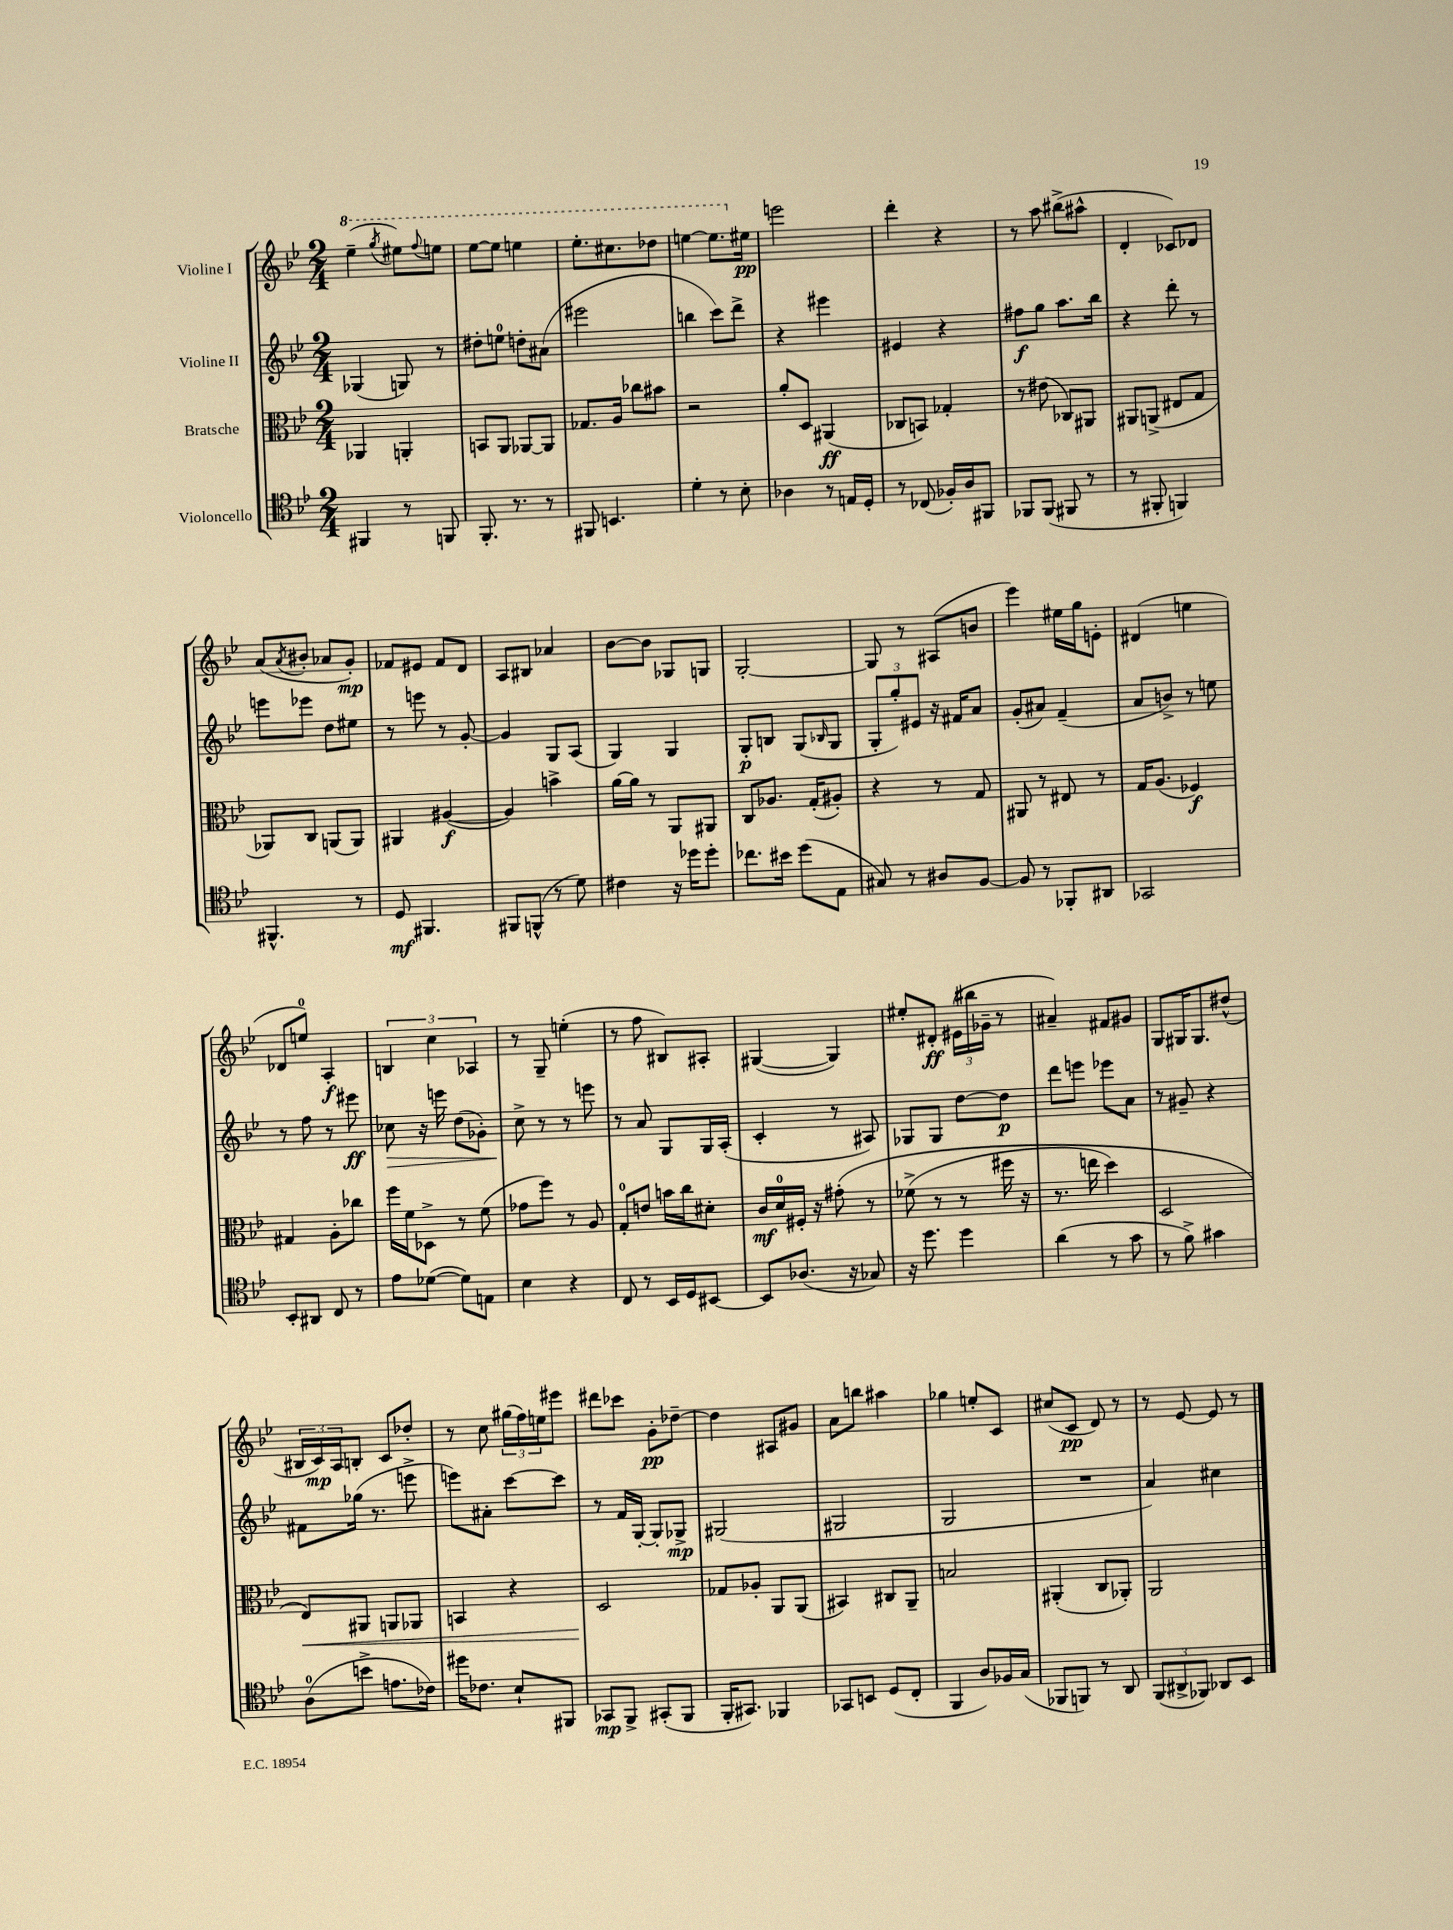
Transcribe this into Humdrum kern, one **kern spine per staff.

**kern	**kern	**kern	**kern
*staff4	*staff3	*staff2	*staff1
*clefC4	*clefC3	*clefG2	*clefG2
*k[b-e-]	*k[b-e-]	*k[b-e-]	*k[b-e-]
*M2/4	*M2/4	*M2/4	*M2/4
4FF#/	4AA-/	(4G-/	(4eee-~\
.	.	.	8qggg/
8r	4AA'/	8G/)	8eee#\L)
.	.	.	8qqfff/
8FF/	.	8r	8eee\J
=	=	=	=
8.FF'/	8BB/L	8dd#'\L	[8eee-\L
.	8AA/J	8ee\J	8eee-\]J
8.r	.	.	.
.	[8AA-/L	8dd'\L	4eee\
8r	8AA-/]J	(8a#\J	.
=	=	=	=
8FF#/	8.G-/L	2eee#\	8.eee-'\L
4.BB/	.	.	.
.	16A/Jk	.	8.ccc#\
.	8cc-\L	.	.
.	8b#\J	.	8ddd-\J
=	=	=	=
4d'\	2r	4bb\	[4eee\
8r	.	8ccc\L)	8.eee\]L
8B-'\	.	8ddd^\J	.
.	.	.	16ee#\Jk
=	=	=	=
4A-\	8a'/L	4r	2eee\
.	8D/J	.	.
8r	(4AA#/	4eee#\	.
16E/LL	.	.	.
16D'/JJ	.	.	.
=	=	=	=
8r	8C-/L	4e#/	4ddd'\
(8C-/	8BB/J)	.	.
16F-'/LL)	4G-'/	4r	4r
16A/J	.	.	.
8FF#/J	.	.	.
=	=	=	=
8FF-/L	8r	8ff#\L	8r
(8FF-/J	(8e#\	8gg\J	8aa\
8FF#/	8C-/L)	8.aa\L	(8bb#^\L
8r	8AA#/J	.	8aa#^^\J
.	.	16bb-\Jk	.
=	=	=	=
8r	8AA#/L	4r	4d'/
8FF#'/	(8AA^/J	.	.
4FF/)	8E#/L	8ddd'\	8c-/L)
.	8G/J	8r	8d-/J
=	=	=	=
4.FF#^^/	8AA-/L)	8eee\L	(8a/L
.	.	.	8qa/
.	8C/J	8eee-\J	8b#'/J
.	(8AA/L	8dd\L	8a-/L
8r	8AA/J)	8ee#\J	8g'/J)
=	=	=	=
8D/	4AA#/	8r	8f-/L
4.FF#/	.	8eee\	8e#/J
.	([4A#/	8r	8f-/L
.	.	[8g'/	8d/J
=	=	=	=
8FF#/L	4A#/])	4g/]	8A/L
(8FF^^/J	.	.	8B#/J
8r	4b^\	8G/L	4a-/
8d\)	.	(8A/J	.
=	=	=	=
4c#\	[16a\LL	4G/)	[8b-\L
.	16a\]JJ	.	.
.	8r	.	8b-\]J
16r	8AA/L	4G/	8G-/L
16dd-\LK	.	.	.
8dd-'\J	8AA#/J	.	8G/J
=	=	=	=
8.cc-\L	8C/L	8G'/L	[2G'/
.	8.A-/J	8B/J	.
16b#\Jk	.	.	.
(8dd\L	.	(8G/L	.
.	(16G'/LK	.	.
.	.	16qqB-/	.
8E-\J	8A#'/J)	8G/J	.
=	=	=	=
8G#/)	4r	12G'/L	8G/]
.	.	12gg'/)	.
8r	.	.	8r
.	.	12e#/J	.
8A#/L	8r	16r	(8A#/L
.	.	16f#/LK	.
[8F/J	8G/	8a/J	8b/J
=	=	=	=
8F/]	8AA#/	(8g'/L	4eee-\)
8r	8r	8a#/J)	.
8FF-'/L	8E#/	(4f~/	16ee#\LL
.	.	.	16gg\J
8AA#/J	8r	.	8e'\J
=	=	=	=
2GG-/	16G/LK	8a/L	(4d#/
.	(8.A/J	.	.
.	.	8b^/J)	.
.	4F-/)	8r	4ee\
.	.	8ee\	.
=	=	=	=
8BB-'/L	4G#/	8r	8d-/L
8AA#/J	.	8ff\	8ee/J)
8C/	8A'\L	8r	4A'/
8r	8cc-\J	8eee#\	.
=	=	=	=
8e-\L	16ff\LL	8cc-\	6B/
.	16f\J	.	.
([8d-\J	8D-^\J	16r	.
.	.	.	6cc\
.	.	16eee\	.
8d-\]L)	8r	(8dd\L	.
.	.	.	6A-/
8E\J	(8f\	8g-'\J)	.
=	=	=	=
4B-\	8g-\L	8cc^\	8r
.	8ff\J)	8r	8G~/
4r	8r	8r	(4ee'\
.	8A/	8eee\	.
=	=	=	=
8C/	8G'/L	8r	8r
8r	8e/J	8a/	8ff\
16BB-/LL	16b\LL	8G/L	8B#/L)
16D/J	16cc\J	.	.
[8BB#/J	8d#'\J	16G/L	8A#'/J
.	.	(16A'/JJ	.
=	=	=	=
8BB#/]L	16c/LL	4c'/	([4G#/
.	16d/	.	.
(8.A-/J	16F#'/JJ	.	.
.	16r	.	.
.	&(8g#'\	8r	4G#/])
16r	.	.	.
8G-/)	8r	8A#/)	.
=	=	=	=
16r	(8f-^\	8G-/L	8ee#'/L
8.dd\	.	.	.
.	8r	8G-/J	8d#'/J
4dd\	8r	[8dd\L	&((24e#\LL
.	.	.	24bb#\)
.	.	.	24g-~\JJ
.	16ff#\	8dd\]J	8r
.	16r	.	.
=	=	=	=
(4a\	8.r	8ddd\L	4a#~/&)
.	.	8eee\J	.
.	16ee\	.	.
8r	4dd\)	8eee-\L	8f#/L
8g\	.	8a\J	8g#/J
=	=	=	=
8r	2D/	8r	8G/L
8f^\)	.	8g#~/	16G#/K
.	.	.	8.G#/
4g#\	.	4r	.
.	.	.	(8dd#^^/J
=	=	=	=
(8A\L	8E-/L&)	8f#\L	24B#/LL
.	.	.	24c/)
.	.	.	24A/J
8b^\J	8AA#/J	(16gg-\Jk	8B'/J
.	.	8.r	.
8.e\L	8AA/L	.	8c/L
.	8AA-/J	8eee^\	8dd-'/J
16c-\Jk)	.	.	.
=	=	=	=
16dd#\LK	4BB/	8eee\L)	8r
8.c-\J	.	.	.
.	.	8a#'\J	8cc\
8B-`/L	4r	[8ccc\L	(24gg#\LL
.	.	.	24ff\)
.	.	.	24ee\J
8FF#/J	.	8ccc\]J	8eee#\J
=	=	=	=
8GG-/L	2D/	8r	8ddd#\L
8FF^/J	.	16f/LL	8ccc-\J
.	.	[16G'/JJ	.
(8GG#'/L	.	8G'/]L	8g'\L
8FF/J	.	8G-^/J	[8dd-~\J
=	=	=	=
16FF'/LK	8G-/L	(2G#/	4dd-\]
8.GG#/J)	.	.	.
.	8A-'/J	.	.
4FF-/	8AA/L	.	8A#/L
.	(8AA/J	.	8g#/J
=	=	=	=
8GG-/L	4BB#/)	2G#/	8a\L
8BB/J	.	.	8bb\J
(8D/L	8C#/L	.	4aa#\
8C'/J	8AA~/J	.	.
=	=	=	=
4FF/	2B/	2G/	4gg-\
8A/L)	.	.	8ee'/L
16F-/L	.	.	8c/J
(16G/JJ	.	.	.
=	=	=	=
8FF-/L	(4AA#'/	2r	(8cc#/L
8FF/J)	.	.	8c/J
8r	8C/L	.	8d/)
8AA/	8AA-'/J)	.	8r
=	=	=	=
(12FF/L	2AA/	4a/)	8r
12AA#^/	.	.	.
.	.	.	[8e-/
12FF-/J)	.	.	.
8AA-/L	.	4cc#\	8e-/]
8BB-/J	.	.	8r
==	==	==	==
*-	*-	*-	*-
